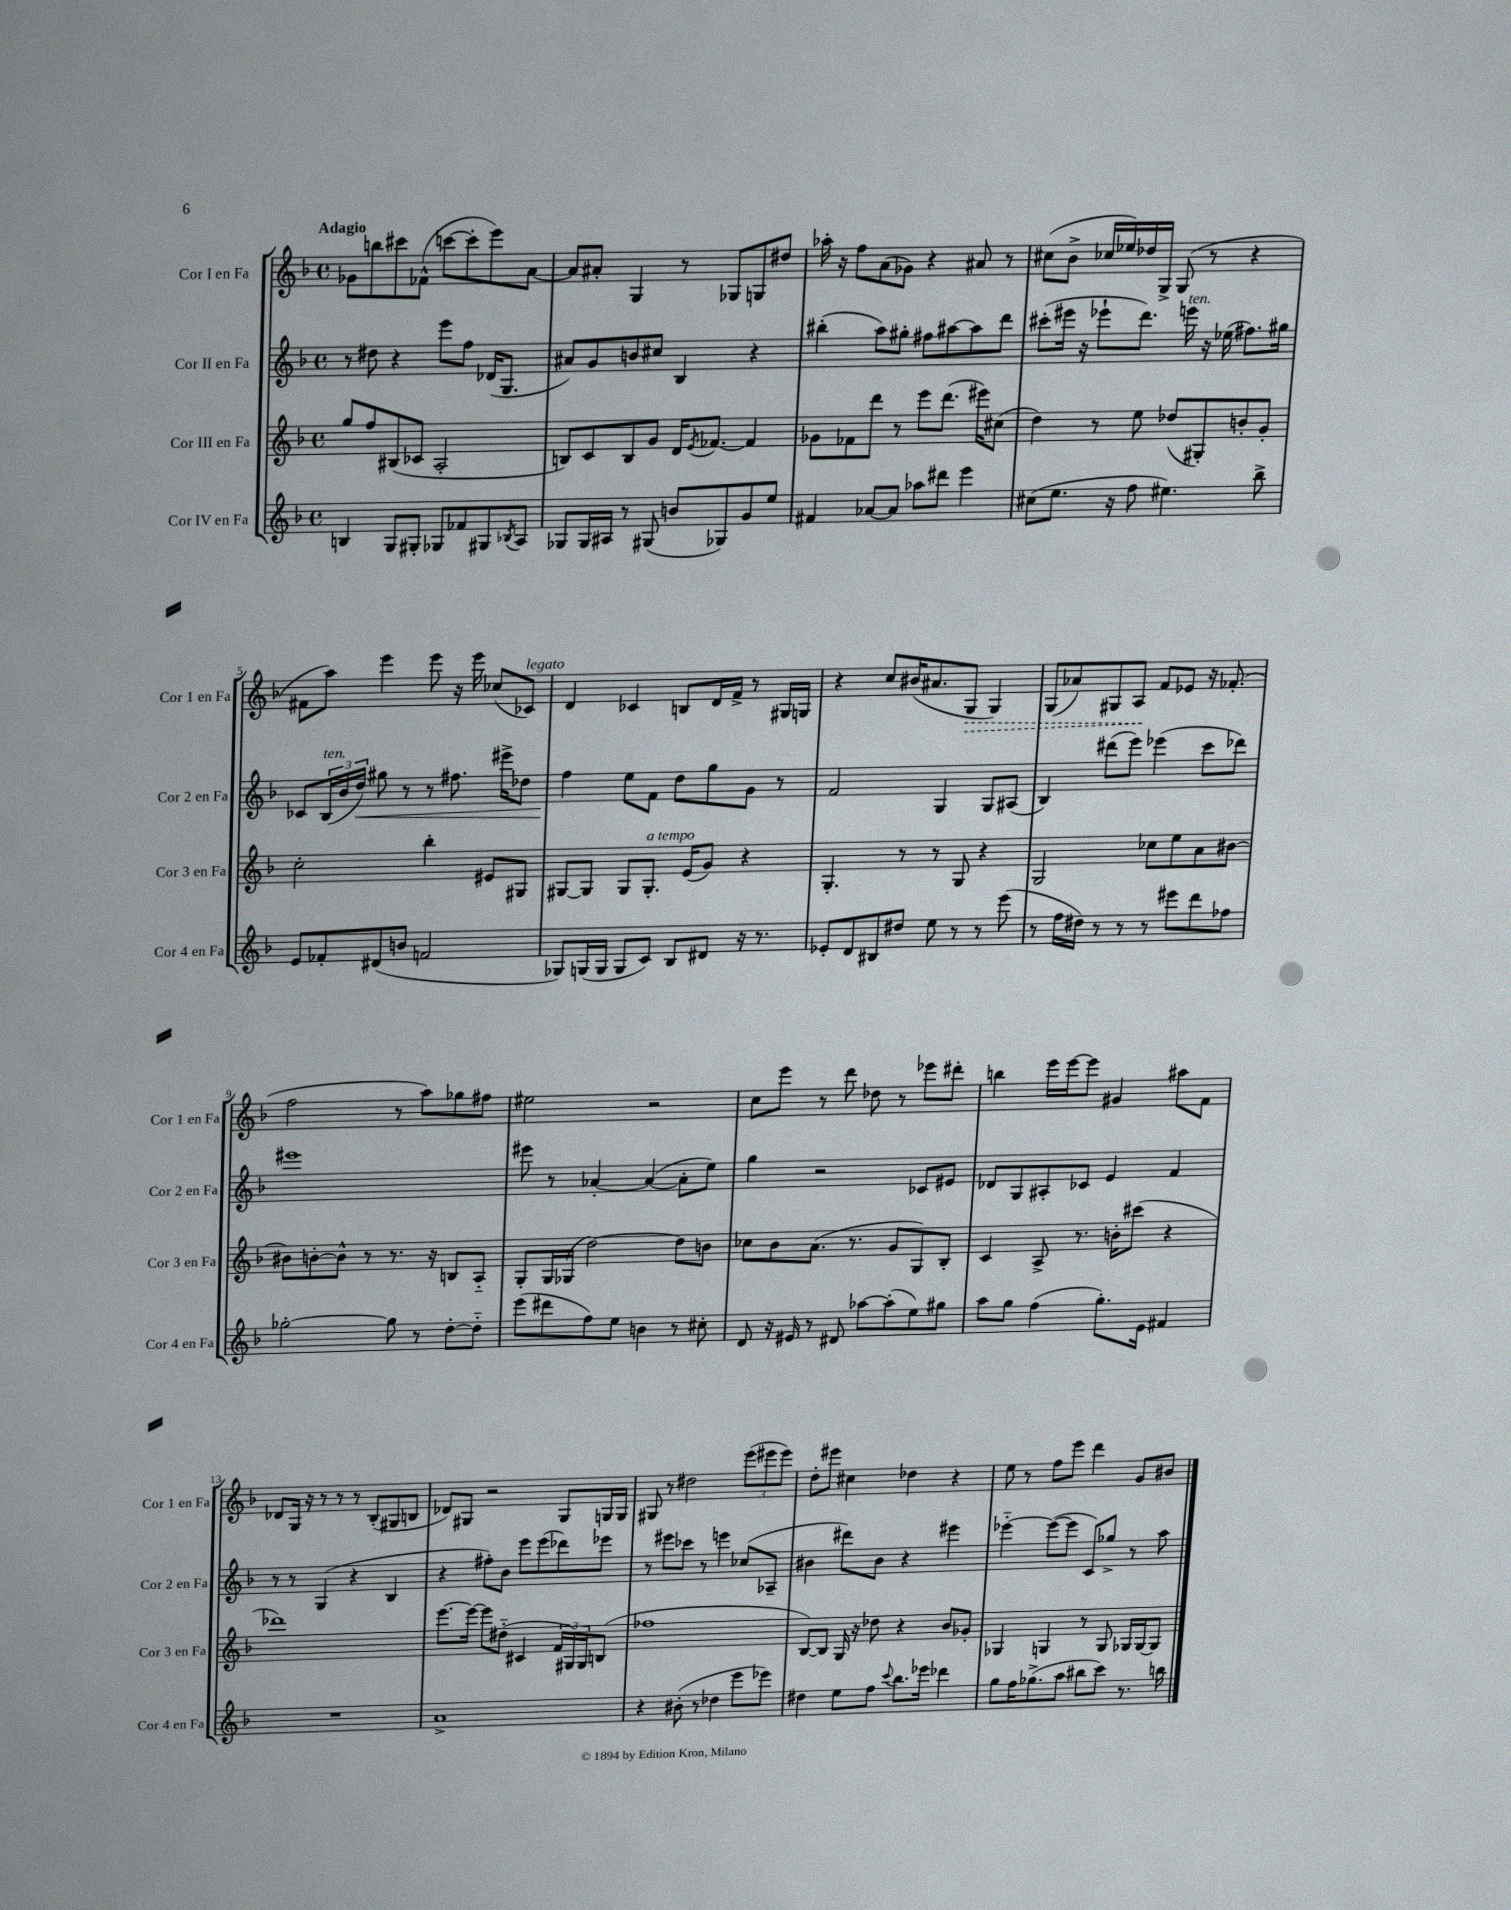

**kern	**kern	**kern	**dynam	**kern	**dynam
*part4	*part3	*part2	*part2	*part1	*part1
*staff4	*staff3	*staff2	*staff2	*staff1	*staff1
*I"Cor IV en Fa	*I"Cor III en Fa	*I"Cor II en Fa	*	*I"Cor I en Fa	*
*I'Cor 4 en Fa	*I'Cor 3 en Fa	*I'Cor 2 en Fa	*	*I'Cor 1 en Fa	*
*clefG2	*clefG2	*clefG2	*	*clefG2	*
*k[b-]	*k[b-]	*k[b-]	*	*k[b-]	*
*M4/4	*M4/4	*M4/4	*	*M4/4	*
*met(c)	*met(c)	*met(c)	*	*met(c)	*
=1	=1	=1	=1	=1	=1
!	!	!	!	!LO:TX:a:B:t=Adagio	!
4Bn/	8gg/L	8r	.	8g-X\L	.
.	8ff/	8dd#X\	.	8bbn\	.
8G/L	(8B#X/	4r	.	8ccc#X\	.
8G#X'/J	8c-X/J	.	.	(8f-X^^\J	.
8G-X/L	2A'/	8eee\L	.	[8cccn\L	.
8f-X/	.	8ff\J	.	8ccc'\]	.
8G#X/	.	(16d-X/KL	.	8eee\)	.
.	.	8.G/J	.	.	.
8qB-X/	.	.	.	.	.
8A/J	.	.	.	[8a\J	.
=2	=2	=2	=2	=2	=2
8G-X/L	8Bn/L)	8a#X/L)	.	8a/L]	.
16G-/L	8c/	8g/	.	8a#X'/J	.
16A#X/JJ	.	.	.	.	.
8r	8B/	8bn/	.	4G/	.
(8G#X/	8g/J	8cc#X/J	.	.	.
8bn/L	16d/KL	4B-/	.	8r	.
.	8qe/	.	.	.	.
.	[8.f-X/J	.	.	.	.
8G-X/)	.	.	.	8G-X/L	.
8g/	4f-/]	4r	.	8Gn/	.
8ee/J	.	.	.	8dd#X/J	.
=3	=3	=3	=3	=3	=3
4f#X/	8g-X\L	(4bb#X'\	.	16aa-X'\	.
.	.	.	.	16r	.
.	8f-X\	.	.	8ff\L	.
[8a-X/L	8ddd\J	8aa\L)	.	(8a\	.
8a-/J]	8r	8gg#X'\J	.	8g-X\J)	.
8aa-X\L	8eee\L	8ff#X\L	.	4r	.
8ddd#X\J	(8.ddd\J	[8aa#X\	.	.	.
4eee\	.	8aa#\]	.	8a#X/	.
.	16eee#X\KL)	.	.	.	.
.	(8cc#X\J	8ddd\J	.	8r	.
=4	=4	=4	=4	=4	=4
(8cc#X\L	4dd\)	(8ccc#X'\L	.	(8cc#X\L	.
8.ee\J	.	16eee#X\Jk	.	8b-^\J	.
.	.	16r	.	.	.
.	8r	8eee-X`\L	.	16cc-X/LL	.
16r	.	.	.	16ee-X/)	.
8ff\	8ee\	8.ddd\J)	.	16dd-X/	.
.	.	.	.	16G^/JJ	.
4.ee#X\)	(8dd-X/L	.	.	(8G/	.
!	!	!LO:TX:a:i:t=ten.	!	!	!
.	.	16eeen\	.	.	.
.	8G#X'/)	16r	.	8r	.
.	.	(16ee-X\	.	.	.
.	8bn'/	8.ff#X\L)	.	4r	.
8bb-^\	8g'/J	.	.	.	.
.	.	16gg#X\Jk	.	.	.
!!LO:LB:g=z
=5	=5	=5	=5	=5	=5
8e/L	2cc'\	8c-X/L	.	8f#X\L	.
!	!	!LO:TX:a:i:t=ten.	!	!	!
8f-X'/	.	(24B-/L	.	8aa\J)	.
.	.	24b-/	.	.	.
!	!	!	!LO:HP:b	!	!
.	.	24dd/JJ)	<	.	.
(8d#X/	.	8gg#X\	.	4eee\	.
8bn/J	.	8r	.	.	.
2fn/	4bb-'\	8r	.	8eee\	.
.	.	8.ff#X\	.	16r	.
.	.	.	.	16eee\	.
.	8e#X/L	.	.	(8cc-X/L	.
.	.	16eee#X^\KL	.	.	.
!	!	!	!	!LO:TX:a:i:t=legato	!
.	8G#X/J	8dd-X\J	.	8c-X/J)	.
=6	=6	=6	=6	=6	=6
8G-X/L)	[8G#X/L	4ff\	.	4d/	.
(16Gn/L	8G#/J]	.	.	.	.
16G/JJ	.	.	.	.	.
8G/L	8G#/L	8ee\L	[	4c-X/	.
!	!LO:TX:a:i:t=a tempo	!	!	!	!
8c/J)	8.G#'/J	8f\J	.	.	.
8B-/L	.	8dd\L	.	8Bn/L	.
.	(16e/KL	.	.	.	.
8d#X/J	8g/J)	8gg\	.	16d/L	.
.	.	.	.	16f^/JJ	.
16r	4r	8g\J	.	8r	.
8.r	.	.	.	.	.
.	.	8r	.	16G#X/LL	.
.	.	.	.	16Gn/JJ	.
=7	=7	=7	=7	=7	=7
8e-X'/L	4.G'/	2f/	.	4r	.
8d/	.	.	.	.	.
8B#X/	.	.	.	8cc/L	.
8dd#X/J	8r	.	.	(16b#X/K	.
.	.	.	.	8.a#X/	.
8ee\	8r	4G/	.	.	.
!	!	!	!	!	!LO:HP:b
8r	8G/	.	.	8G/J	>
8r	4r	8G/L	.	4G/)	.
(8eee\	.	(8A#X/J	.	.	.
=8	=8	=8	=8	=8	=8
8r	2G/	4B-/)	.	(8G/L	.
16ff\LL	.	.	.	8a-X/)	.
16dd#X\JJ)	.	.	.	.	.
8r	.	(8ddd#X\L	.	8G#X/	.
8r	.	8eee\J)	.	8A/J	.
8r	8cc-X\L	(4eee-X\	.	8f/L	]
8eee#X\L	8ee\	.	.	8e-X/J	.
8ddd\	8a\	8ccc\L	.	16r	.
.	.	.	.	(8.f-X'/	.
8ff-X\J	[8b#X\J	8ddd-X\J)	.	.	.
!!LO:LB:g=z
=9	=9	=9	=9	=9	=9
[2gg-X'\	8b#X\L]	1eee#X	.	2ff\	.
.	[8bn'\	.	.	.	.
.	8b^^\J]	.	.	.	.
.	8r	.	.	.	.
8gg-\]	8.r	.	.	8r	.
8r	.	.	.	8aa\L)	.
.	16r	.	.	.	.
[8dd'\L	8Bn/L	.	.	8gg-X\	.
8dd\J]	8A/J	.	.	8ff#X\J	.
=10	=10	=10	=10	=10	=10
(8eee\L	8G'/L	8eee#X\	.	2ee#X\	.
8ddd#X\	16G/L	8r	.	.	.
.	(16G-X/JJ	.	.	.	.
8ff\)	[2dd\)	[4a-X'/	.	.	.
8ee\J	.	.	.	.	.
4bn\	.	(4a-/_	.	2r	.
8r	8dd\L]	8a-'\L]	.	.	.
8cc#X'\	8bn\J	8ee\J)	.	.	.
=11	=11	=11	=11	=11	=11
8d/	8cc-X\L	4gg\	.	8cc\L	.
16r	8b-\	.	.	8eee\J	.
16e#X/	.	.	.	.	.
8r	(8.a\J	2r	.	8r	.
8d#X/	.	.	.	8ddd\	.
.	8.r	.	.	.	.
[8aa-X\L	.	.	.	8dd-X\	.
(8aa-'\]	8g/L	.	.	8r	.
8ee\)	8G/)	8c-X/L	.	8eee-X\L	.
8gg#X\J	8B-'/J	8e#X/J	.	8ddd#X'\J	.
=12	=12	=12	=12	=12	=12
8aa\L	4c/	8d-X/L	.	4bbn\	.
8gg\J	.	8G/	.	.	.
(4ff\	8A^/	8A#X'/	.	16eee\LL	.
.	.	.	.	[16eee\J	.
.	8.r	8c-X/J	.	8eee\J]	.
8.gg'\L)	.	4e/	.	4g#X/	.
.	16bn'\KL	.	.	.	.
.	(8ccc#X\J	.	.	.	.
16e\Jk	.	.	.	.	.
4f#X/	4r	4f/	.	8aa#X\L	.
.	.	.	.	8f\J	.
!!LO:LB:g=z
=13	=13	=13	=13	=13	=13
1r	1ddd-X)	8r	.	8d-X/L	.
.	.	8r	.	16G/Jk	.
.	.	.	.	16r	.
.	.	(4G/	.	8r	.
.	.	.	.	8r	.
.	.	4r	.	8r	.
.	.	.	.	(8B-'/L	.
.	.	4B-/	.	8G#X/	.
.	.	.	.	8Bn/J	.
=14	=14	=14	=14	=14	=14
1a^	[8.eee\L	4r	.	8d-X/L)	.
.	.	.	.	8G#X/J	.
.	16eee\Jk_	.	.	.	.
.	8eee\L]	8ff#X'\L)	.	2r	.
.	(8dd#X\J	8b-\J	.	.	.
.	4c#X/	8eee\L	.	.	.
.	.	(8eee\	.	.	.
.	24f/LL	8ddd-X\)	.	8G#/L	.
.	24G#X/)	.	.	.	.
.	24G#/J	.	.	.	.
.	(8Bn/J	8eee-X\J	.	16Gn/L	.
.	.	.	.	16G/JJ	.
=15	=15	=15	=15	=15	=15
4r	1ff-X	8r	.	8G#X/	.
.	.	8eee#X\L	.	8r	.
(8b#X'\	.	8ccc-X\J	.	2dd#X\	.
8r	.	8r	.	.	.
4dd-X\	.	4eeen\	.	.	.
8eee\L	.	(8cc-X/L	.	(12eee\L	.
.	.	.	.	12eee#X\	.
8eee-X\J)	.	8A-X~/J	.	.	.
.	.	.	.	12eee#\J)	.
=16	=16	=16	=16	=16	=16
4dd#X\	[8B-/L)	4b#X\	.	8dd'\L	.
.	8B-/J]	.	.	8eee#X\J	.
8ee\L	16G/	8ddd#X\L)	.	4cc#X\	.
.	16r	.	.	.	.
8ff\J	8dd-X\	8b#\J	.	.	.
8qqccc/	.	.	.	.	.
8.bb-\L	4r	4r	.	4dd-X\	.
16eee-X\Jk	.	.	.	.	.
4ddd-X\	8b-/L	4eee#X\	.	4r	.
.	8g-X'/J	.	.	.	.
=17	=17	=17	=17	=17	=17
8gg\L	4G-X/	[4eee-X\	.	8ee\	.
16ff\K	.	.	.	8r	.
(8.gg-X^\	.	.	.	.	.
.	4Gn/	(8eee-\L_	.	8ff\L	.
8aa\J	.	8eee-\J]	.	8eee\J	.
8bb#X\L	8r	8c/L)	.	4ddd\	.
8ccc\J)	8G/	8gg-X^/J	.	.	.
8.r	16G-X/LL	8r	.	8g/L	.
.	[16G-/J	.	.	.	.
.	8G-/J]	8aa\	.	8b#X/J	.
16bbn\	.	.	.	.	.
==	==	==	==	==	==
*-	*-	*-	*-	*-	*-
